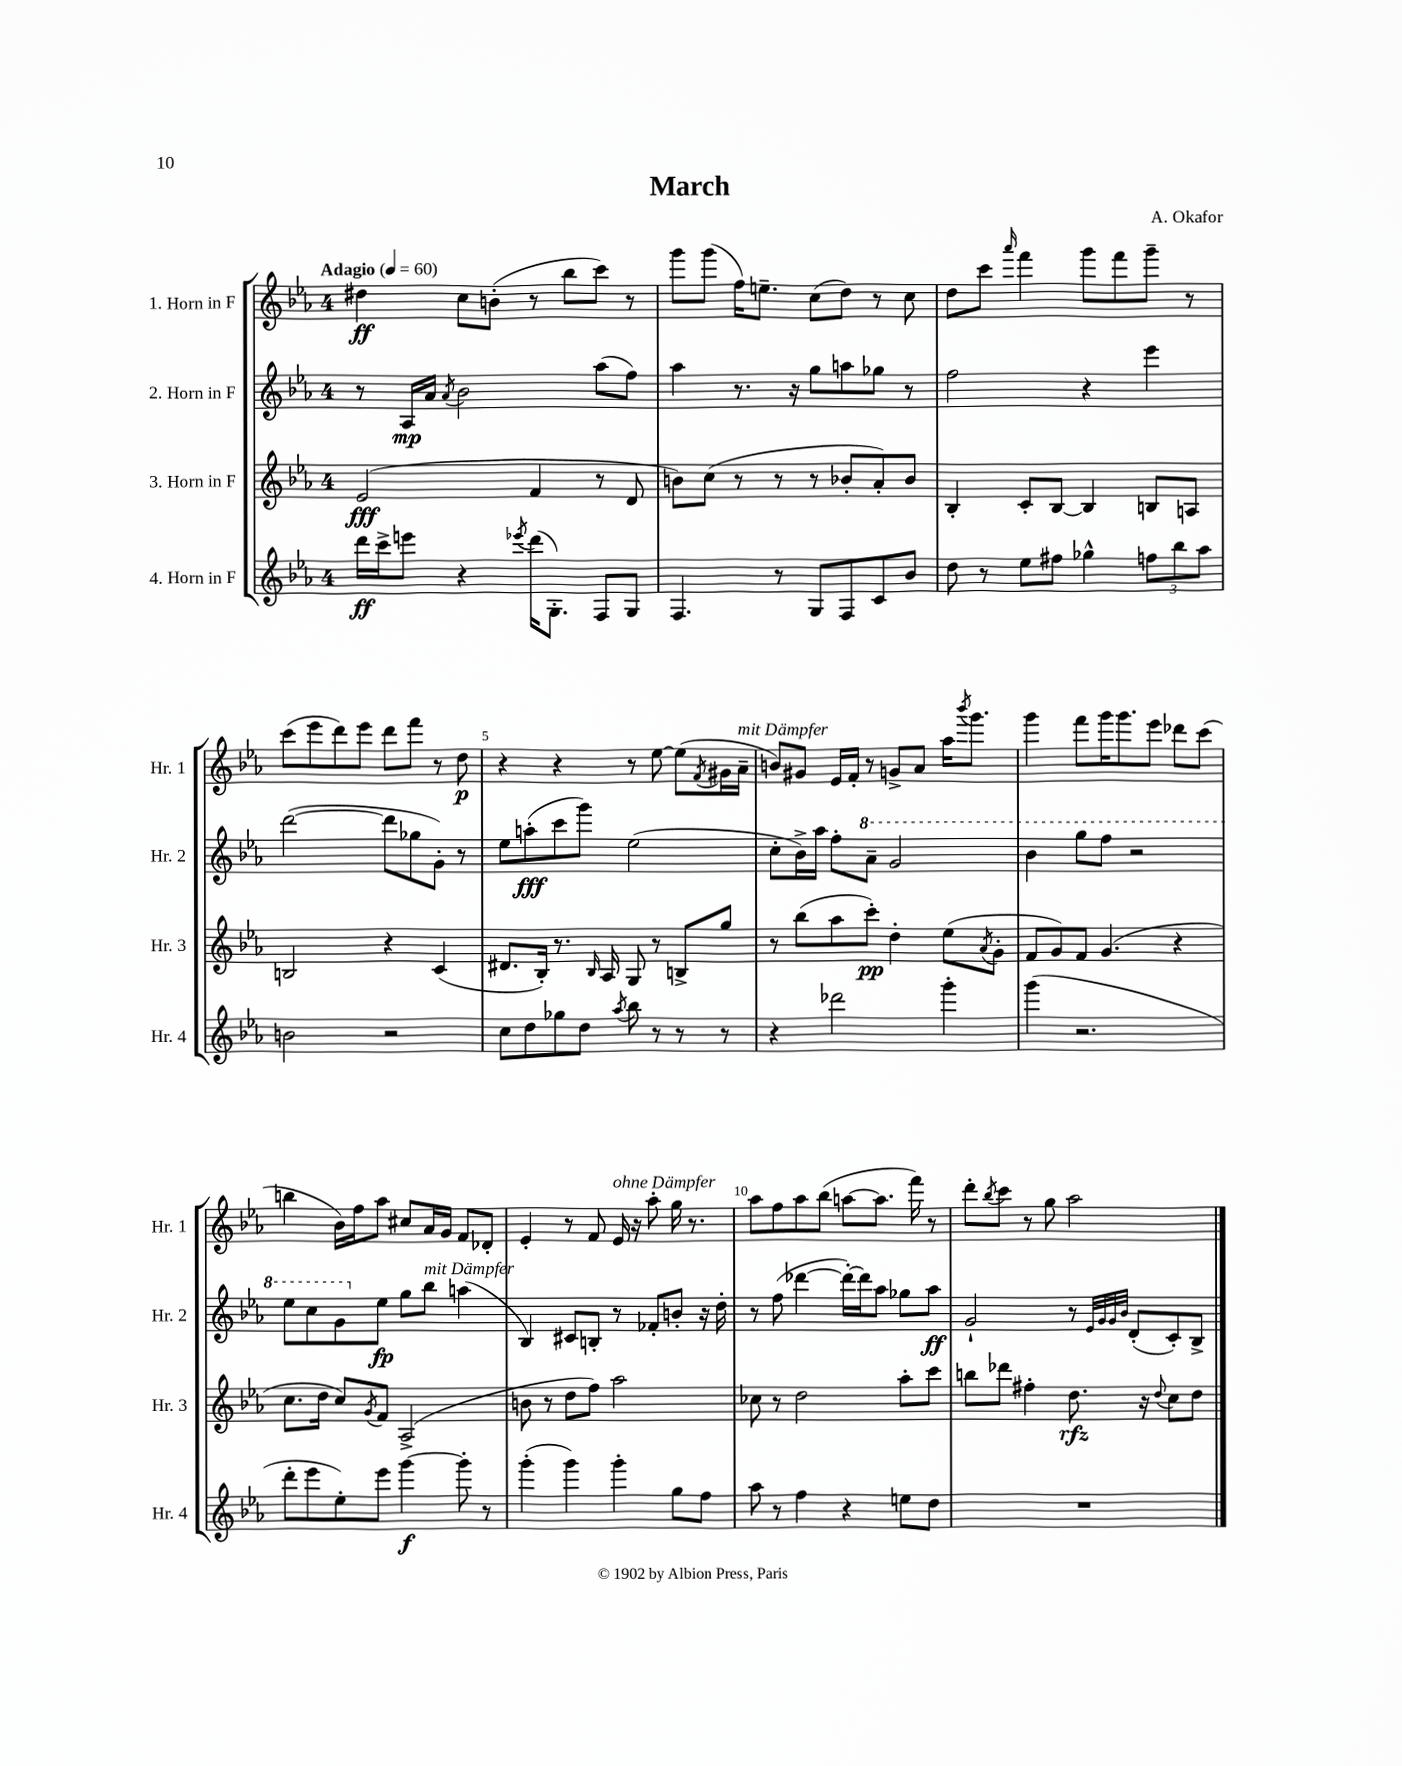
\header { title = "March" composer = "A. Okafor" }
<<
\new StaffGroup <<
\new Staff = "s0" \with { instrumentName = "1. Horn in F" shortInstrumentName = "Hr. 1" } {
    \clef treble \key ees \major \once \override Staff.TimeSignature.style = #'single-digit \time 4/4 \tempo "Adagio" 4 = 60
    dis''4\ff c''8 b'8-.( r8 bes''8 c'''8) r8 |
    g'''8 g'''8( f''16) e''8.-- c''8( d''8) r8 c''8 |
    d''8 c'''8 \grace { aes'''16 } f'''4 g'''8 f'''8 g'''8-- r8 |
    c'''8( ees'''8 d'''8) ees'''8 d'''8 f'''8 r8 d''8\p |
    r4 r4 r8 ees''8~ ees''8( \acciaccatura { f'8 } gis'16 aes'16--^\markup { \italic "mit Dämpfer" } |
    b'8) gis'8 ees'16 f'16-. r8 g'8-> aes'8 aes''16 \acciaccatura { bes'''8 } g'''8. |
    g'''4 f'''8 g'''16 g'''8. ees'''8 des'''8 c'''8( |
    b''4 bes'16) f''16 aes''8 cis''8 aes'16 g'16 f'8 des'8-. |
    ees'4-. r8 f'8 ees'16^\markup { \italic "ohne Dämpfer" } r16 aes''8-. g''16 r8. |
    aes''8 f''8 aes''8 bes''8( a''8~ a''8. f'''16) r8 |
    d'''8-. \acciaccatura { bes''8 } c'''8 r8 g''8 aes''2 \bar "|." |
}
\new Staff = "s1" \with { instrumentName = "2. Horn in F" shortInstrumentName = "Hr. 2" } {
    \clef treble \key ees \major \once \override Staff.TimeSignature.style = #'single-digit \time 4/4
    r8 aes16\mp aes'16 \acciaccatura { aes'8 } bes'2 aes''8( f''8) |
    aes''4 r8. r16 g''8 a''8 ges''8 r8 |
    f''2 r4 ees'''4 |
    d'''2~( d'''8 ges''8 g'8-.) r8 |
    ees''8 a''8-.\fff( c'''8 g'''8) ees''2( |
    c''8-. bes'16->) aes''16 f''8-. \ottava #1 aes''8-- g''2 |
    bes''4 g'''8 f'''8 r2 |
    ees'''8 c'''8 g''8 \ottava #0 ees''8\fp g''8 bes''8^\markup { \italic "mit Dämpfer" } a''4( |
    bes4) cis'8 b8-. r8 fes'8-. b'8-. r16 d''16-. |
    r8 f''8( des'''4~ des'''16~-.) des'''16 aes''8 ges''8 aes''8\ff |
    g'2-! r8 \grace { ees'32 g'32 g'32 bes'32 } d'8-.( c'8-.) bes8-> \bar "|." |
}
\new Staff = "s2" \with { instrumentName = "3. Horn in F" shortInstrumentName = "Hr. 3" } {
    \clef treble \key ees \major \once \override Staff.TimeSignature.style = #'single-digit \time 4/4
    ees'2\fff( f'4 r8 d'8 |
    b'8) c''8( r8 r8 r8 bes'8-. aes'8-.) bes'8 |
    bes4-. c'8-. bes8~ bes4 b8 a8 |
    b2 r4 c'4( |
    dis'8. bes16-.) r8. \grace { bes16 } aes16 g8 r8 b8-> g''8 |
    r8 bes''8( aes''8 c'''8-.\pp) d''4-. ees''8( \acciaccatura { aes'8 } g'8-. |
    f'8 g'8) f'8 g'4.( r4 |
    c''8. d''16 c''8) \acciaccatura { g'8 } f'8 aes2->( |
    b'8 r8 d''8 f''8) aes''2 |
    ces''8 r8 d''2 aes''8-. c'''8 |
    b''8 des'''8 fis''4-. d''8.\rfz r16 \appoggiatura { d''8 } c''8 d''8 \bar "|." |
}
\new Staff = "s3" \with { instrumentName = "4. Horn in F" shortInstrumentName = "Hr. 4" } {
    \clef treble \key ees \major \once \override Staff.TimeSignature.style = #'single-digit \time 4/4
    d'''16\ff c'''16-> e'''8 r4 \acciaccatura { ees'''8 } d'''16( g8.-.) f8 g8 |
    f4. r8 g8 f8 c'8 bes'8 |
    d''8 r8 ees''8 fis''8 ges''4-^ \tuplet 3/2 { f''8 bes''8 aes''8 } |
    b'2 r2 |
    c''8 d''8 ges''8 d''8 \acciaccatura { aes''8 } bes''8 r8 r8 r8 |
    r4 des'''2 g'''4-. |
    g'''4( r2. |
    d'''8-. ees'''8 ees''8-.) ees'''8 g'''4~\f g'''8-. r8 |
    g'''4-.( g'''4) g'''4-. g''8 f''8 |
    aes''8 r8 f''4 r4 e''8 d''8 |
    R1 \bar "|." |
}
>>
>>
\layout { \context { \Score \override BarNumber.break-visibility = ##(#f #t #t) barNumberVisibility = #(every-nth-bar-number-visible 5) } }
